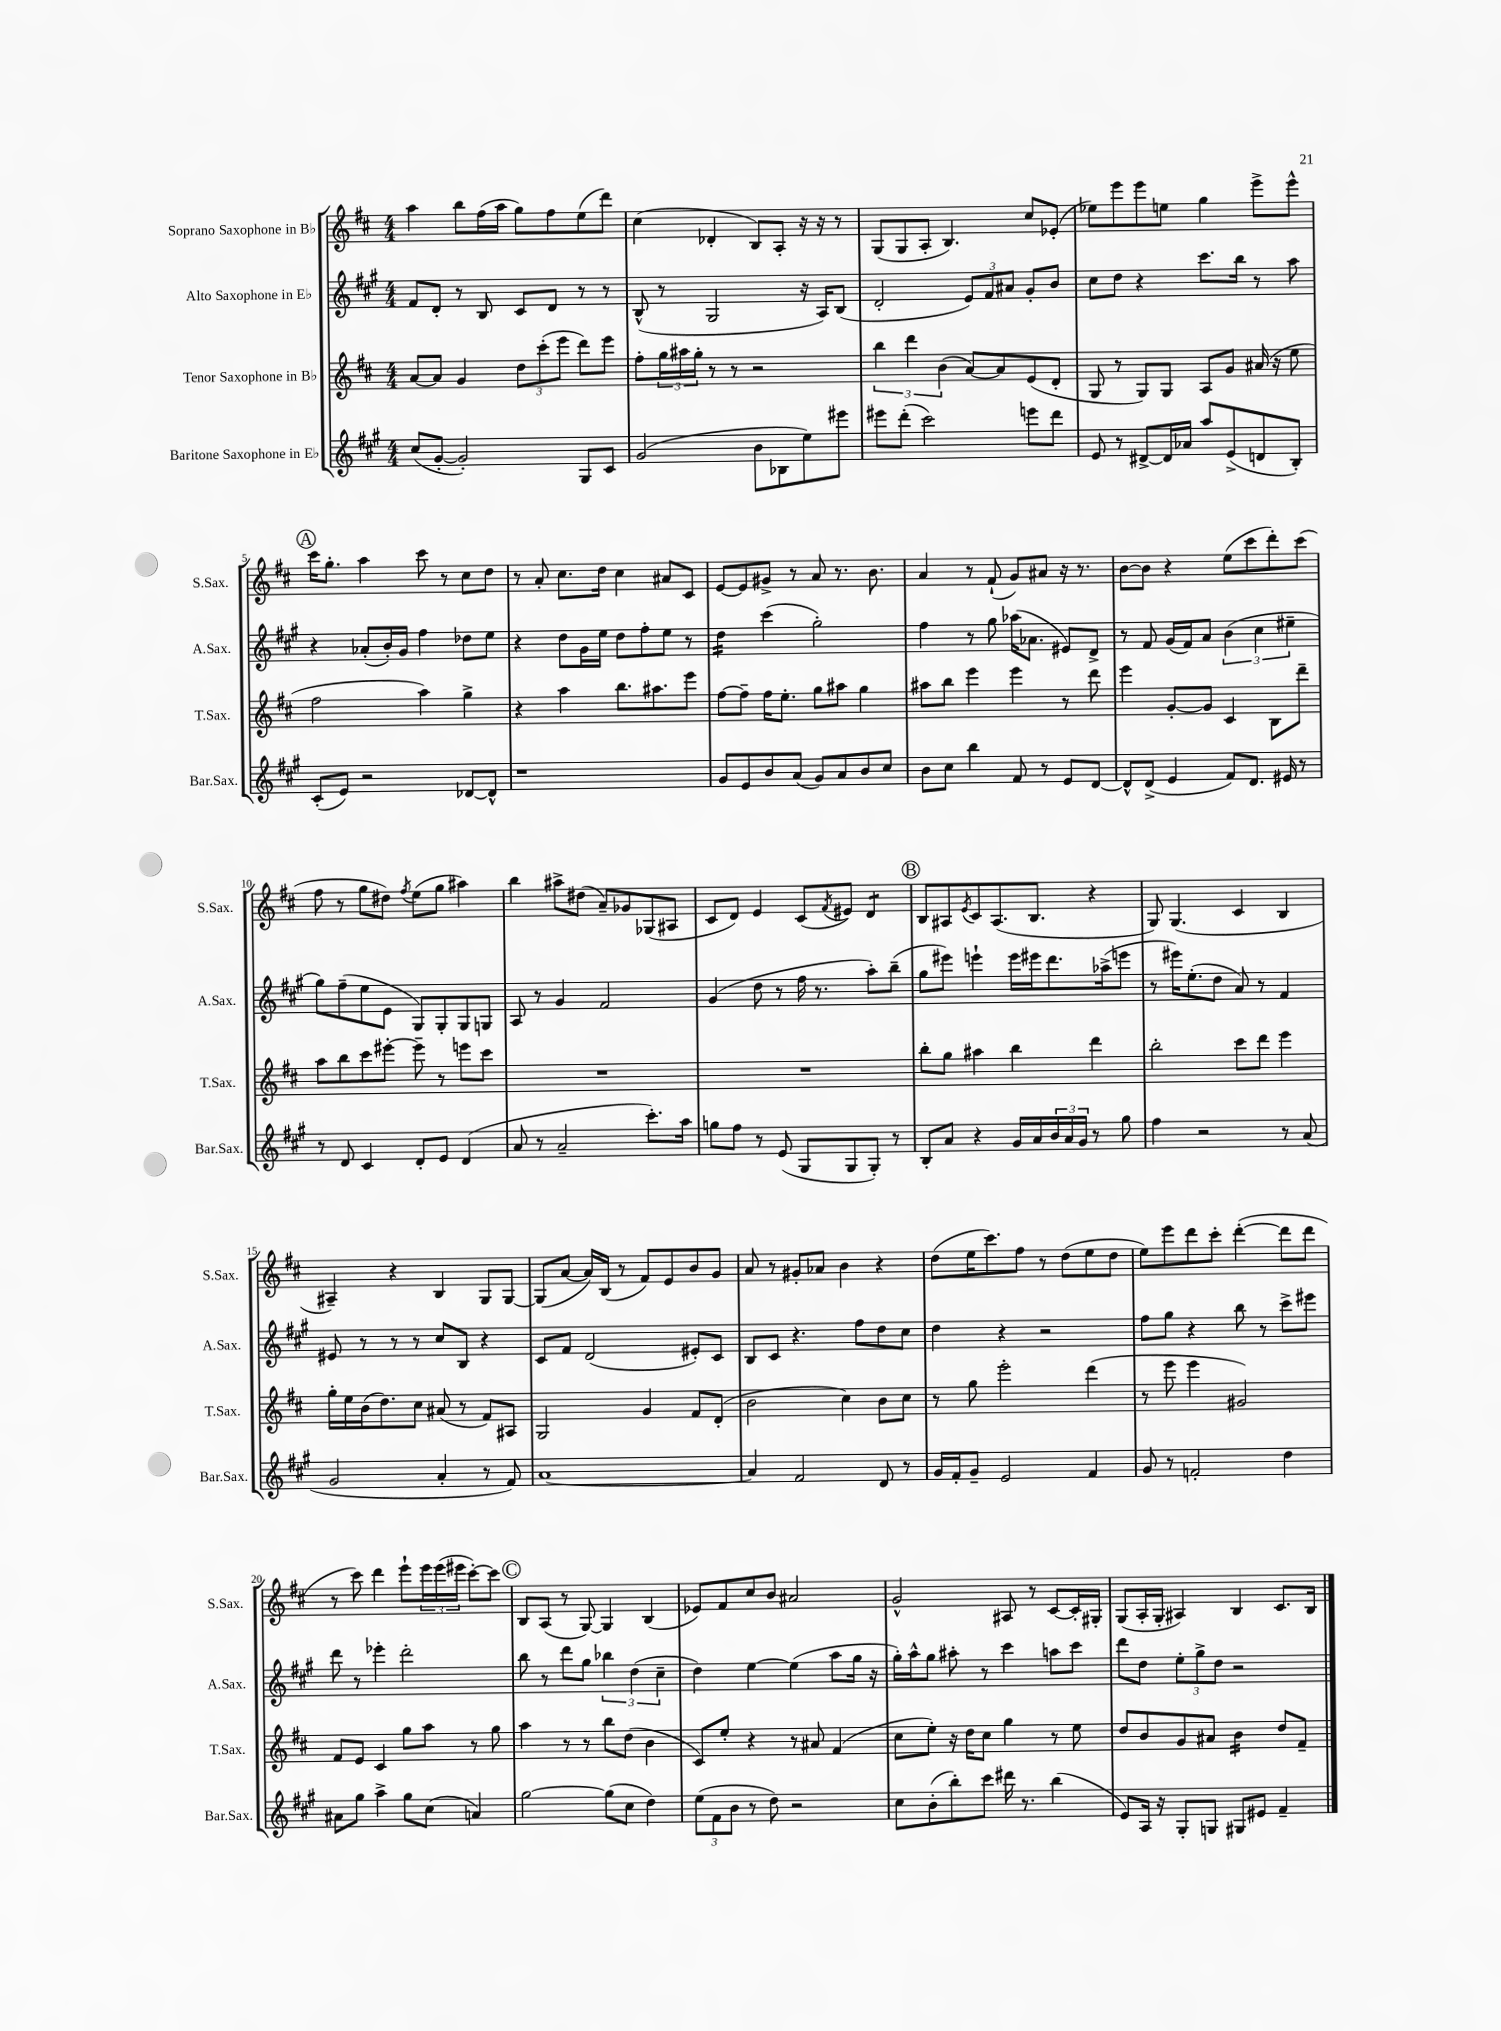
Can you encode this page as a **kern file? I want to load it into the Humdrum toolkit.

**kern	**kern	**kern	**kern
*staff4	*staff3	*staff2	*staff1
*clefG2	*clefG2	*clefG2	*clefG2
*k[f#c#g#]	*k[f#c#]	*k[f#c#g#]	*k[f#c#]
*M4/4	*M4/4	*M4/4	*M4/4
(8cc#/L	[8a/L	8f#/L	4aa\
[8g#'/J	8a/]J	8d'/J	.
2g#'/])	4g/	8r	8bb\L
.	.	8B/	(16ff#\L
.	.	.	16aa\JJ
.	12dd\L	8c#/L	8gg\L)
.	(12ccc#'\	.	.
.	.	8d/J	8ff#\
.	12eee\J	.	.
8G#/L	8ddd\L)	8r	(8ee\
8c#/J	8eee\J	8r	8ddd\J)
=	=	=	=
(2g#/	8ff#'\L	(8B^^/	(4cc#\
.	24gg\L	8r	.
.	24aa#\	.	.
.	24gg'\JJ	.	.
.	8r	2G#/	4d-'/
.	8r	.	.
8b\L	2r	.	8B/L)
8B-\	.	.	8A'/J
8ee\)	.	16r	16r
.	.	16A/LK)	16r
8eee#\J	.	(8B/J	8r
=	=	=	=
8eee#\L	6bb\	2d'/	(8G/L
(8ddd'\J	.	.	8G/
.	6ddd\	.	.
2ccc#\)	.	.	8A'/J
.	(6b\	.	.
.	.	.	4.B/)
.	[8a/L)	12e/L)	.
.	.	12f#/	.
.	8a/]	.	.
.	.	12a#/J	.
8eee\L	(8e/	8g#'/L	8cc#/L
8ddd\J	8d'/J	8b/J	(8e-'/J
=	=	=	=
8e/	8G/	8cc#\L	8ee-\L)
8r	8r	8dd\J	8eee\
[8d#^/L	8G/L)	4r	8eee\
16d#/]L	8G/J	.	8ee\J
16a-/JJ	.	.	.
8aa/L	8A/L	8.ccc#\L	4gg\
(8e^/	8g/J	.	.
.	.	16bb\Jk	.
8d/	(16a#/	8r	8eee^\L
.	16r	.	.
8B'/J)	8ee\	8aa\	8eee^^\J
=	=	=	=
(8c#'/L	2ff#\	4r	16ccc#\LK
.	.	.	8.gg'\J
8e/J)	.	.	.
2r	.	(8a-'/L	4aa\
.	.	16b'/L)	.
.	.	16g#/JJ	.
.	4aa\)	4ff#\	8ccc#\
.	.	.	8r
[8d-/L	4gg^\	8dd-\L	8cc#\L
8d-^^/]J	.	8ee\J	8dd\J
=	=	=	=
1r	4r	4r	8r
.	.	.	8a'/
.	4aa\	8dd\L	8.cc#\L
.	.	16g#\L	.
.	.	16ee\JJ	16dd\Jk
.	8.bb\L	8dd\L	4cc#\
.	.	8ff#'\	.
.	8.aa#\	.	.
.	.	8ee\J	8a#/L
.	8eee\J	8r	8c#/J
=	=	=	=
8g#/L	[8ff#\L	4dd\	[8e/L
8e/	8ff#~\]J	.	8e/]
8b/	16ff#\LK	(4ccc#\	8g#^/J
.	8.ee'\J	.	.
(8a/J	.	.	8r
8g#/L)	8gg\L	2gg#'\)	8a/
8a/	8aa#\J	.	8.r
8b/	4gg\	.	.
.	.	.	8.b\
8cc#/J	.	.	.
=	=	=	=
8b\L	8aa#\L	4ff#\	4a/
8cc#\J	8bb\J	.	.
4bb\	4eee\	8r	8r
.	.	8gg#\	(8f#`/
8f#/	4eee\	(16aa-\LK	8g/L)
.	.	8.a-\J	.
8r	.	.	8a#/J
8e/L	8r	8e#/L)	16r
.	.	.	8.r
[8d/J	8ddd\	8d^/J	.
=	=	=	=
8d^^/]L	4eee\	8r	[8b\L
(8d^/J	.	8f#/	8b\]J
4e/	[8g'/L	(16g#/LL	4r
.	.	16f#/J)	.
.	8g/]J	8a/J	.
8f#/L)	4c#/	(6b\	(8ee\L
8.d/J	.	.	8ccc#\
.	.	6cc#\	.
.	8B\L	.	8ddd'\)
16e#/	.	.	.
.	.	6ee#~\	.
8r	8ddd~\J	.	(8ccc#\J
=	=	=	=
8r	8aa\L	8gg#\L)	8ff#\
8d/	8bb\	(8ff#~\	8r
4c#/	8ccc#\	8ee\	8gg\L
.	[8eee#'\J	8e\J	8dd#\J)
.	.	.	8qff#/
8d'/L	8eee#~\]	8G#/L)	(8ee\L
8e/J	8r	8G#'/	8gg\J
(4d/	8eee\L	8G#/	4aa#\)
.	8ccc#\J	8G/J	.
=	=	=	=
8a/	1r	8A/	4bb\
8r	.	8r	.
2a~/	.	4g#/	8aa#^\L
.	.	.	(8dd#\J
.	.	2f#/	8a~/L)
.	.	.	8g-/
8.ccc#'\L)	.	.	(8G-/
.	.	.	8A#/J
16aa\Jk	.	.	.
=	=	=	=
8gg\L	1r	(4g#/	8c#/L
8ff#\J	.	.	8d/J)
8r	.	8dd\	4e/
(8e/	.	8r	.
8G#/L	.	16ff#\	(8c#/L
.	.	8.r	.
.	.	.	8qf#/
8G#/	.	.	8e#/J)
8G#'/J)	.	8aa'\L)	4d/
8r	.	(8bb~\J	.
=	=	=	=
8B'/L	8bb'\L	8gg#\L	8B/L
8a/J	8gg\J	8eee#\J)	8A#/
.	.	.	8qe/
4r	4aa#\	4eee`\	8c#/
.	.	.	(8.A#/
16g#/LL	4bb\	16eee\LL	.
16a/	.	16eee#\J	8.B/J
24b/	.	8.ddd\	.
24a/	.	.	.
24g#/JJ	.	.	.
8r	4ddd\	.	4r
.	.	(16aa-^\k	.
8gg#\	.	8eee\J	.
=	=	=	=
4ff#\	2bb'\	8r	8G/)
.	.	16eee#\LK)	(4.G/
.	.	(8.ee'\	.
2r	.	.	.
.	.	8dd\J	.
.	8ccc#\L	8a/)	4c#/
.	8ddd\J	8r	.
8r	4eee\	4f#/	4B/
(8a/	.	.	.
=	=	=	=
2g#/	16gg'\LL	8e#/	4A#~/)
.	16ee\	.	.
.	(16b\J	8r	.
.	8.dd\)	.	.
.	.	8r	4r
.	8cc#\J	8r	.
4a'/	(8a#/	8cc#/L	4B/
.	8r	8B/J	.
8r	8f#/L)	4r	8G/L
8f#/)	8A#/J	.	[8G/J
=	=	=	=
[1a	2G/	8c#/L	(8G/]L
.	.	8f#/J	[8a/J
.	.	(2d/	16a/]LL)
.	.	.	(16B/JJ
.	.	.	8r
.	4g/	.	8f#/L)
.	.	.	8e/
.	8f#/L	8e#'/L)	8b/
.	(8d'/J	8c#/J	8g/J
=	=	=	=
4a/]	2b\	8B/L	8a/
.	.	8c#/J	8r
2f#/	.	4.r	8g#'/L
.	.	.	8a-/J
.	4cc#\)	.	4b\
.	.	8ff#\L	.
8d/	8b\L	8dd\	4r
8r	8cc#\J	8cc#\J	.
=	=	=	=
16g#/LL	8r	4dd\	(8dd\L
16f#'/J	.	.	.
8g#~/J	8gg\	.	16ee\K
.	.	.	8.ccc#\)
2e/	2eee'\	4r	.
.	.	.	8ff#\J
.	.	2r	8r
.	.	.	(8dd\L
4f#/	(4ddd\	.	8ee\
.	.	.	8dd\J
=	=	=	=
8g#/	8r	8ff#\L	8ee\L)
8r	8eee\	8gg#\J	8eee\
2f'/	4eee\	4r	8ddd\
.	.	.	8ccc#'\J
.	2g#/)	8bb\	([4ddd'\
.	.	8r	.
4dd\	.	8ccc#^\L	8ddd\]L
.	.	8eee#\J	8ddd\J
=	=	=	=
8a#\L	8f#/L	8ddd\	8r
8gg#\J	8e/J	8r	8ccc#\)
4aa^\	4c#/	4eee-'\	4ddd\
8gg#\L	8gg\L	2ddd'\	8eee`\L
(8cc#\J	8aa\J	.	24eee\L
.	.	.	(24eee\
.	.	.	24eee#\JJ
4a/)	8r	.	[8ccc#'\L)
.	8gg\	.	8ccc#\]J
=	=	=	=
[2gg#\	4aa\	8bb\	8B/L
.	.	8r	(8A/J
.	8r	8ddd\L	8r
.	8r	8gg#\J	[8G/)
(8gg#\]L	8bb\L	6bb-\	4G/]
8cc#\J	(8dd\J	.	.
.	.	(6dd\	.
4dd\)	4b\	.	(4B/
.	.	6cc#~\	.
=	=	=	=
(12ee\L	8c#/L)	4dd\)	8e-/L)
12f#\	.	.	.
.	8ee'/J	.	8f#/
12b\J	.	.	.
8r	4r	[4ee\	8cc#/
8dd\)	.	.	8b/J
2r	8r	(4ee\]	2a#/
.	8a#/	.	.
.	(4f#/	8aa\L	.
.	.	16gg#\Jk	.
.	.	16r	.
=	=	=	=
8cc#\L	8cc#\L	16gg#'\LL)	2g^^/
.	.	16aa^^\J	.
(8b'\	8ee'\J)	8gg#\J	.
8bb'\)	16r	8aa#'\	.
.	16dd\LK	.	.
8ccc#\J	8cc#\J	8r	.
16ddd#\	4gg\	4ccc#\	8A#/
8.r	.	.	.
.	.	.	8r
(4bb\	8r	8aa\L	[8c#/L
.	8ee\	8ccc#\J	16c#'/]L
.	.	.	16G#'/JJ
=	=	=	=
8e/L)	8dd/L	8ddd\L	(8G/L
16A/Jk	8b/	8dd\J	16A'/L
16r	.	.	16G'/JJ
8G#'/L	8g/	12ee'\L	4A#/)
.	.	12gg#^\	.
8G/J	8a#/J	.	.
.	.	12dd\J	.
8G#/L	4b\	2r	4B/
8e#/J	.	.	.
4f#~/	8dd/L	.	8.c#/L
.	8f#~/J	.	.
.	.	.	16B/Jk
==	==	==	==
*-	*-	*-	*-
